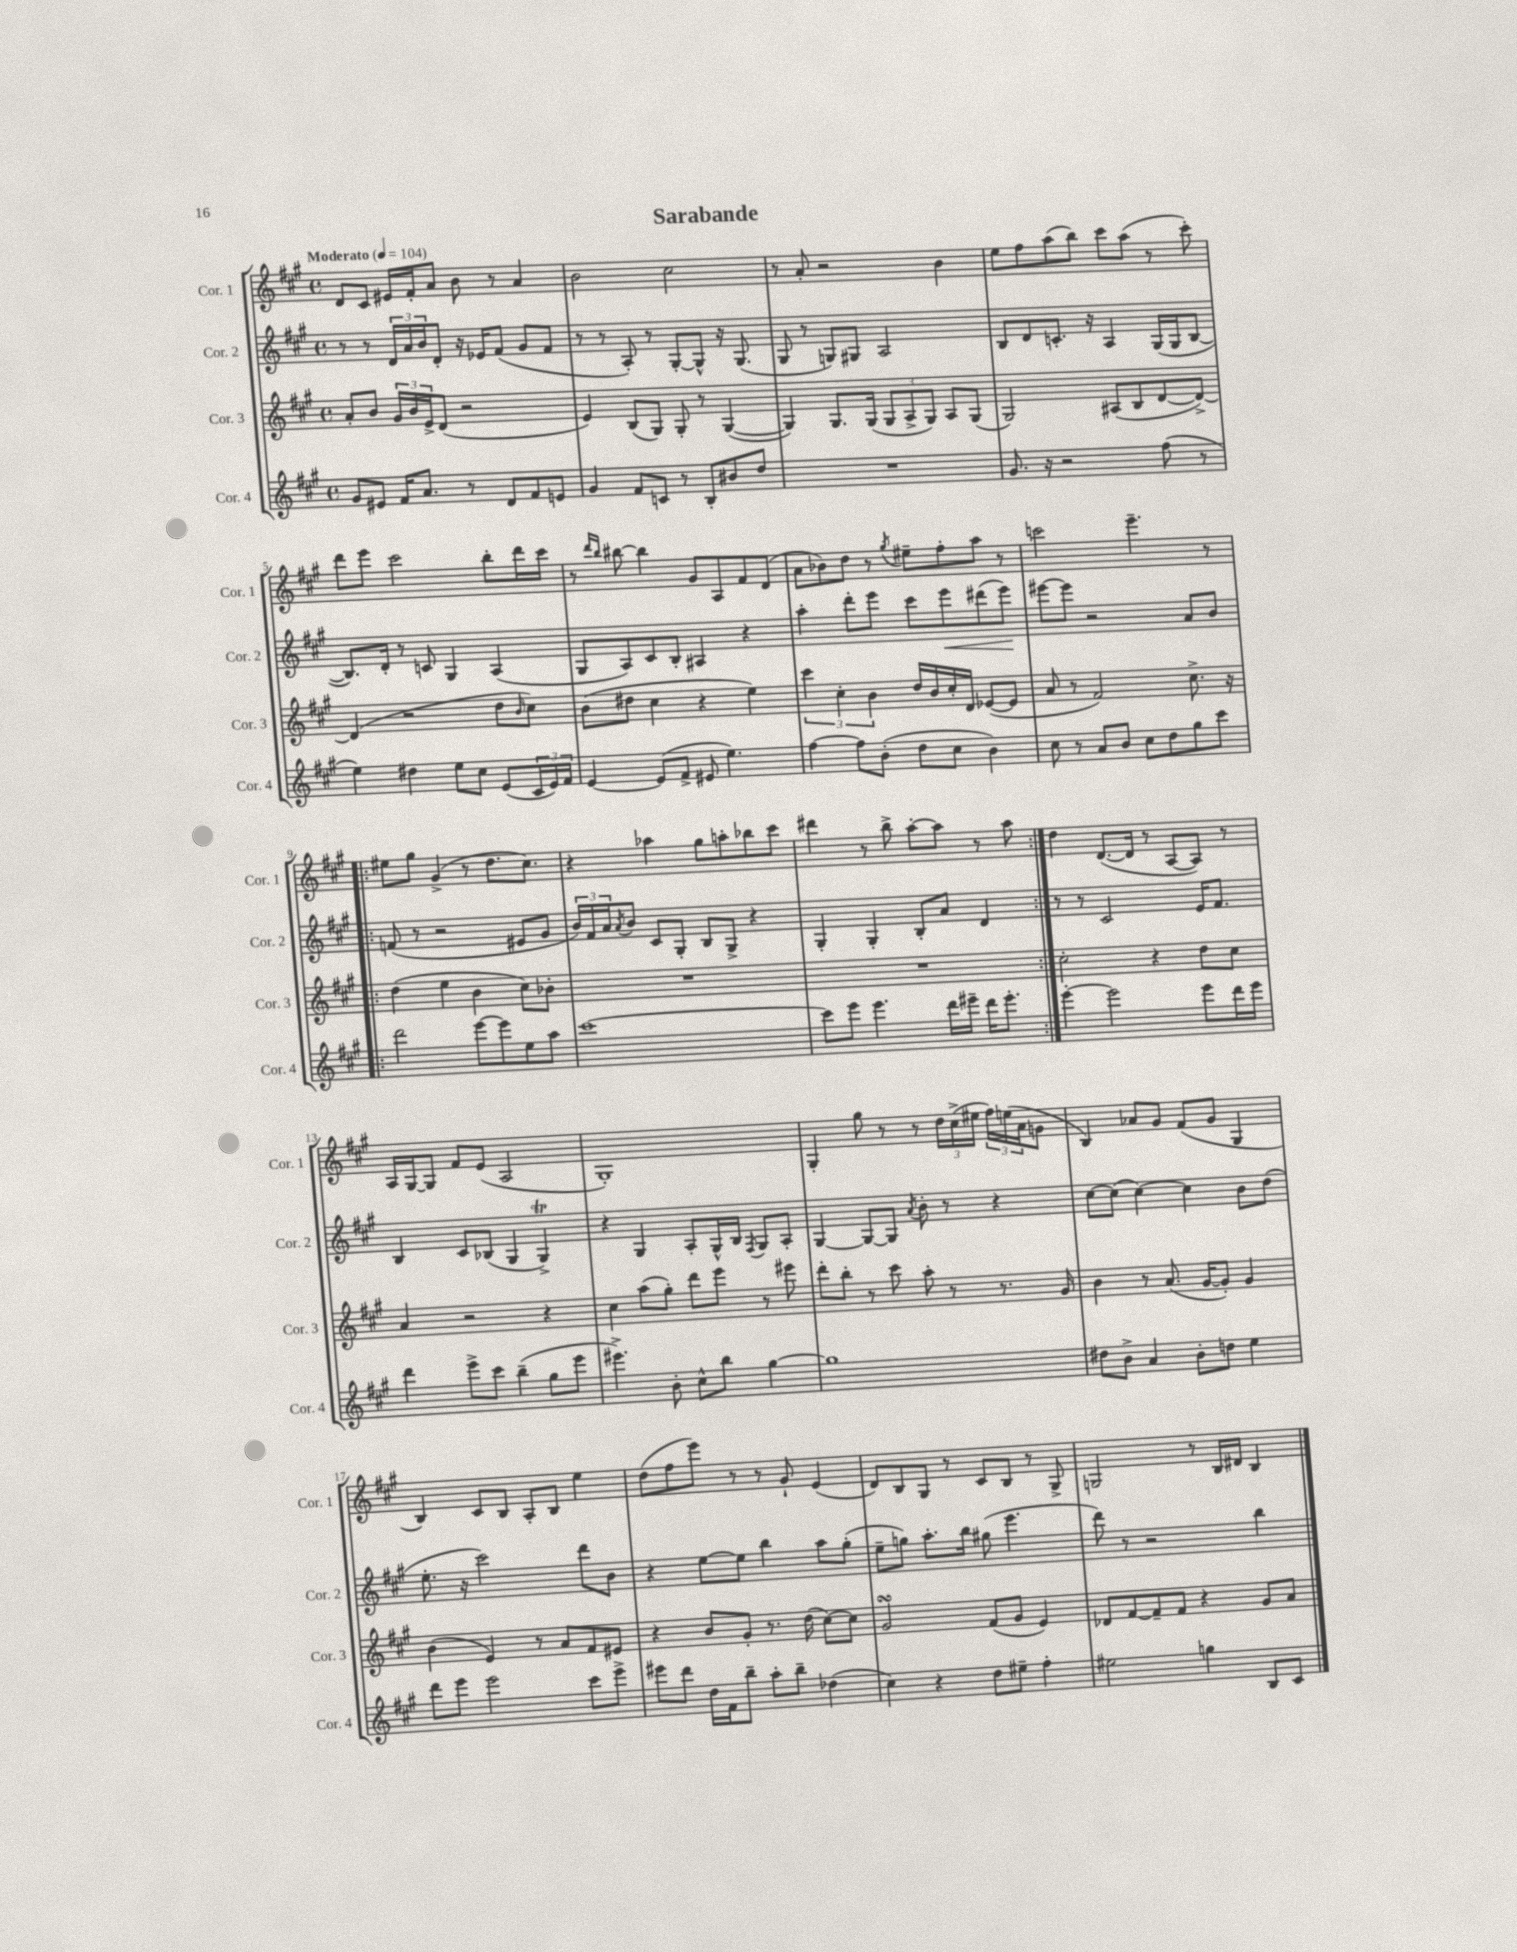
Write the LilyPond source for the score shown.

\header { title = "Sarabande" }
<<
\new StaffGroup <<
\new Staff = "s0" \with { instrumentName = "Cor. 1" shortInstrumentName = "Cor. 1" } {
    \clef treble \key a \major \defaultTimeSignature \time 4/4 \tempo "Moderato" 4 = 104
    d'8 cis'8 eis'16 fis'16-. a'8 b'8 r8 a'4 |
    b'2 cis''2 |
    r8 a'8-. r2 b'4 |
    e''8 fis''8 a''8( b''8) cis'''8 a''8( r8 cis'''8-.) |
    d'''8 e'''8 cis'''2 b''8-. d'''16 cis'''16 |
    r8 \grace { d'''16 b''16 } bis''8~ bis''4 gis'8 a8 fis'8 d'8( |
    a'8 bes'8) d''8 r8 \acciaccatura { gis''8 } eis''8-- fis''8-. a''8 r8 |
    c'''2 e'''4.-- r8 |
    \repeat volta 2 { eis''8 gis''8 gis'4->( r8 d''8. cis''8.) |
    r4 aes''4 gis''8 a''8-. bes''8 cis'''8 |
    dis'''4 r8 b''8-> a''8~-. a''8 r8 a''8 | }
    d''4 d'8.~( d'16 r8 a8~ a8) r8 |
    a16 gis16~ gis8 fis'8 e'8( a2 |
    gis1-.) |
    gis4-. gis''8 r8 r8 \tuplet 3/2 { d''16 cis''16->( eis''16 } \tuplet 3/2 { fis''16) e''16( a'16 } g'8 |
    b4) aes'8 gis'8 fis'8( gis'8 gis4 |
    b4) cis'8 b8 a8-. b8 e''4 |
    d''8( fis''8 e'''8) r8 r8 gis'8-! e'4( |
    d'8) b8 gis8 r8 cis'8 b8 r8 gis8-> |
    g2 r8 b16 dis'16 b4 \bar "|." |
}
\new Staff = "s1" \with { instrumentName = "Cor. 2" shortInstrumentName = "Cor. 2" } {
    \clef treble \key a \major \defaultTimeSignature \time 4/4
    r8 r8 \tuplet 3/2 { d'16 a'16 b'16 } d'8-. r16 ees'16 fis'8( gis'8 fis'8 |
    r8 r8 a8-.) r8 gis8~-. gis8-^ r16 gis8.( |
    gis8 r8 g8) gis8 a2 |
    b8 d'8 c'8.-. r16 a4 gis16( gis16 b8~ |
    b8.) d'16-. r8 c'8 gis4 a4( |
    gis8 a8) cis'8 b8-. ais4 r4 |
    a''4-. d'''8-. e'''8 cis'''8 e'''8\< dis'''8( e'''8\!) |
    eis'''8~ eis'''8 r2 a'8 b'8 |
    \repeat volta 2 { f'8( r8 r2 eis'8 gis'8 |
    \tuplet 3/2 { b'16) fis'16 a'16 } \acciaccatura { a'8 } b'8 cis'8 gis8-. b8 gis8-> r4 |
    gis4-. gis4-. b8-. a'8 d'4 | }
    r8 r8 cis'2 e'16 fis'8. |
    b4 cis'8 bes8( gis4 gis4->\trill) |
    r4 gis4 a8-. gis16-^ b16 \acciaccatura { fis8 } gis8 a8-. |
    gis4~ gis8~ gis8 \acciaccatura { a'8 } b'8-. r8 r4 |
    cis''8~ cis''8( cis''4~) cis''4 b'8 d''8( |
    e''8.-. r16 cis'''2) d'''8 b'8 |
    r4 e''8~ e''8 b''4 a''8 gis''8-.( |
    e''8-- g''8) a''8.-. b''16 gis''8( e'''4. |
    d'''8) r8 r2 b''4 \bar "|." |
}
\new Staff = "s2" \with { instrumentName = "Cor. 3" shortInstrumentName = "Cor. 3" } {
    \clef treble \key a \major \defaultTimeSignature \time 4/4
    a'8-. b'8 \tuplet 3/2 { gis'16 b'16 e'16-> } d'8( r2 |
    e'4) b8( gis8) gis8-. r8 gis4~( |
    gis4) gis8. gis16( \tuplet 3/2 { gis8 a8-> gis8) } a8 gis8( |
    gis2) ais8( b8 d'8~ d'8~->) |
    d'4( r2 d''8 \grace { b'16 } cis''8) |
    b'8( dis''8 cis''4 r4 e''4) |
    \tuplet 3/2 { cis'''4 cis''4-. b'4 } d''16 b'16 cis''16-. d'16 ees'8~( ees'8 |
    a'8 r8 fis'2) cis''8.-> r16 |
    \repeat volta 2 { d''4( e''4 b'4 cis''8) bes'8-. |
    R1 |
    R1 | }
    cis''2-. r4 d''8 cis''8 |
    a'4 r2 r4 |
    cis''4 a''8( gis''8-.) d'''8 e'''8 r8 eis'''8 |
    d'''8-. b''8-. r8 cis'''8 a''8-. r8 r8. gis'16 |
    b'4 r8 a'8.( gis'16~ gis'8-.) gis'4 |
    b'4( e'4) r8 a'8 fis'8 eis'8 |
    r4 b'8 gis'8-. r8. d''16( cis''8~) cis''8 |
    gis'2\turn fis'8( gis'8 e'4) |
    des'8 fis'8~ fis'8-- fis'8 r4 gis'8 a'8 \bar "|." |
}
\new Staff = "s3" \with { instrumentName = "Cor. 4" shortInstrumentName = "Cor. 4" } {
    \clef treble \key a \major \defaultTimeSignature \time 4/4
    gis'8 eis'8 fis'16 a'8. r8 d'8 fis'8 e'8 |
    gis'4 fis'8 c'8 r8 b8-. bis'8 d''8 |
    R1 |
    gis'8. r16 r2 fis''8( r8 |
    e''4) dis''4 e''8 cis''8 e'8( \tuplet 3/2 { cis'16 e'16) fis'16 } |
    e'4~ e'8( fis'8-> eis'8 e''4.) |
    fis''4~ fis''8 b'8-.( d''8 cis''8 b'4) |
    cis''8 r8 a'8 b'8 cis''8 d''8 gis''8 cis'''8 |
    \repeat volta 2 { d'''2 e'''8~ e'''8 e''8 a''8 |
    cis'''1~ |
    cis'''8 e'''8 e'''4. d'''16 eis'''16-- d'''16 eis'''8.-. | }
    e'''4~-. e'''2 e'''8 d'''16 e'''16 |
    d'''4 e'''8-> cis'''8 b''4--( gis''8 e'''8 |
    eis'''4.->) b'8-. cis''8-^ b''8 gis''4~ |
    gis''1 |
    dis''8 b'8-> a'4 b'8-. d''8 e''4 |
    d'''8 e'''8 e'''2 cis'''8 e'''8-> |
    eis'''8 d'''8 d''16 fis'16 b''8-- a''8-. b''8-- des''4( |
    cis''4) r4 d''8 eis''8-- fis''4-. |
    eis''2 g''4 b8 cis'8 \bar "|." |
}
>>
>>
